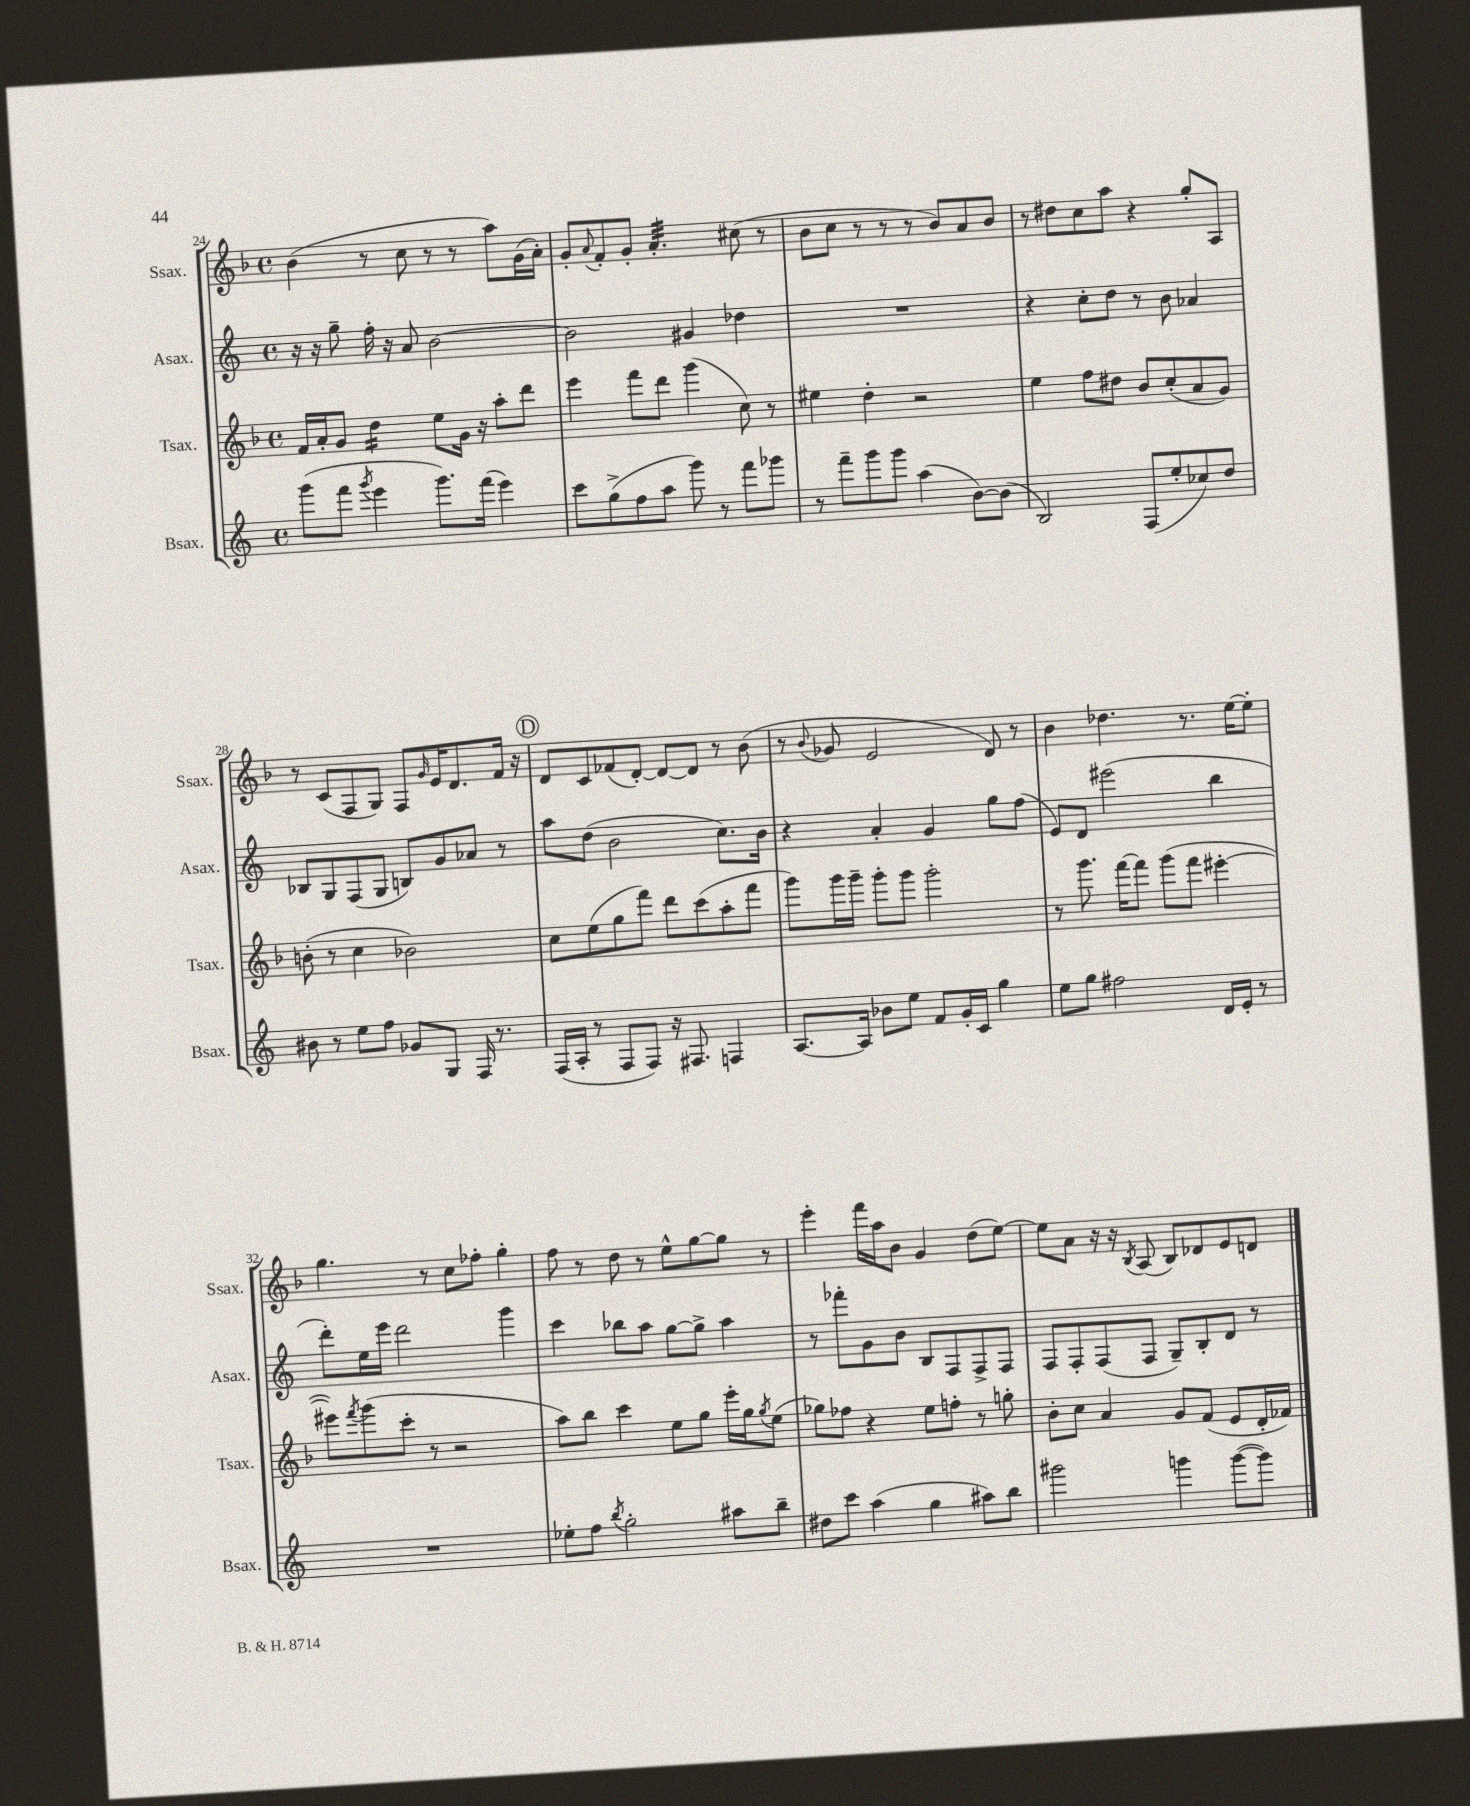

**kern	**kern	**kern	**kern
*staff4	*staff3	*staff2	*staff1
*clefG2	*clefG2	*clefG2	*clefG2
*k[]	*k[b-]	*k[]	*k[b-]
*M4/4	*M4/4	*M4/4	*M4/4
*met(c)	*met(c)	*met(c)	*met(c)
(8ggg	16f	16r	(4b-
.	16a'	16r	.
8fff	8g	8gg~	.
8qggg	.	.	.
4eee	4dd	16ff'	8r
.	.	16r	.
.	.	8a	8cc
8.ggg)	8ee	[2b	8r
.	16g	.	8r
(16fff	16r	.	.
4eee)	8aa'	.	8aa)
.	8ddd	.	(16g
.	.	.	16a')
=	=	=	=
8ccc	4eee	2b]	8g'
.	.	.	8qqa
(8gg^	.	.	8f'
8ff	8fff	.	8g'
8aa	8ddd	.	4.a'
8ggg)	(4ggg	4g#	.
8r	.	.	.
8fff	8cc)	4dd-	(8cc#
8ggg-	8r	.	8r
=	=	=	=
8r	4ee#	1r	8b-
8fff~	.	.	8cc
8ggg	4dd'	.	8r
8ggg	.	.	8r
(4aa	2r	.	8r
.	.	.	8b-)
[8b)	.	.	8a
(8b]	.	.	8b-
=	=	=	=
2B)	4ee	4r	8r
.	.	.	8dd#
.	8ff	8cc'	8cc
.	8dd#	8dd	8aa
(8F	8b-	8r	4r
8ee'	(8cc'	8b	.
8cc-)	8a	4a-	8gg'
8dd	8g)	.	8A
=	=	=	=
8b#	(8b'	8B-	8r
8r	8r	8G	(8c
8ee	4cc	(8F	8F
8ff	.	8G	8G)
8g-	2b-)	8B)	8F
.	.	.	16qqg
8G	.	8g	16e
.	.	.	8.d
16F	.	8a-	.
8.r	.	.	.
.	.	8r	16f
.	.	.	16r
=	=	=	=
(16F	8cc	8aa	8d
16A'	.	.	.
8r	(8ee	(8dd	8c
8F	8gg	2b	(8f-
8F)	8fff)	.	[8d')
16r	8ddd	.	8d_
8.F#	.	.	.
.	(8ccc	.	8d]
4F	8aa'	8.cc)	8r
.	8fff	.	(8b-
.	.	16b	.
=	=	=	=
[8.A	8ggg)	4r	8r
.	.	.	8qqb-
.	16ggg	.	8g-
16A]	16ggg~	.	.
8b-	8ggg'	4a'	2e
8ee	8ggg	.	.
8f	2ggg'	4g	.
16g'	.	.	.
16c	.	.	.
4gg	.	8gg	8d)
.	.	(8ff	8r
=	=	=	=
8ee	8r	8e)	4b-
8gg	8.ggg	8d	.
2ff#	.	(2eee#	4.dd-
.	[16fff	.	.
.	8fff]	.	.
.	(8ggg	.	.
.	8fff	.	8.r
16d	[4eee#'	4bb	.
16e'	.	.	[16ee
8r	.	.	8ee']
=	=	=	=
1r	8eee#])	8ddd')	4.gg
.	8qfff	.	.
.	(8ggg	16ee	.
.	.	16eee	.
.	8ccc'	2ddd	.
.	8r	.	8r
.	2r	.	8cc
.	.	.	8ff-'
.	.	4ggg	4gg'
=	=	=	=
8ee-'	8aa)	4ccc	8ff
8ff	8bb-	.	8r
8qbb	.	.	.
2gg'	4ccc	8bb-	8dd
.	.	8aa	8r
.	8ee	[8gg	8ee^^
.	8gg	8gg^]	[8gg
8aa#	16eee'	4aa	8gg]
.	16gg	.	.
.	8qgg	.	.
8bb~	(8ee	.	8r
=	=	=	=
8dd#	8gg-)	8r	4eee'
8ccc	8ff-	8fff-'	.
(4aa	4r	8g	16fff
.	.	.	16aa
.	.	8b	8b-
4gg	8ee	8B	4g
.	8ff'	8F	.
8aa#)	8r	8F^	(8dd
8bb	8gg'	8F	[8ee)
=	=	=	=
2ggg#	8b-'	8F	8ee]
.	8cc	8F'	8a
.	4a	(8F	16r
.	.	.	16r
.	.	.	8qB-
.	.	8F	(8A
4ggg	8g	8G~)	8B-)
.	(8f	8B'	8d-
([8ggg	8e	8d	8e
8ggg])	16d'	8r	8d
.	16f-)	.	.
==	==	==	==
*-	*-	*-	*-
